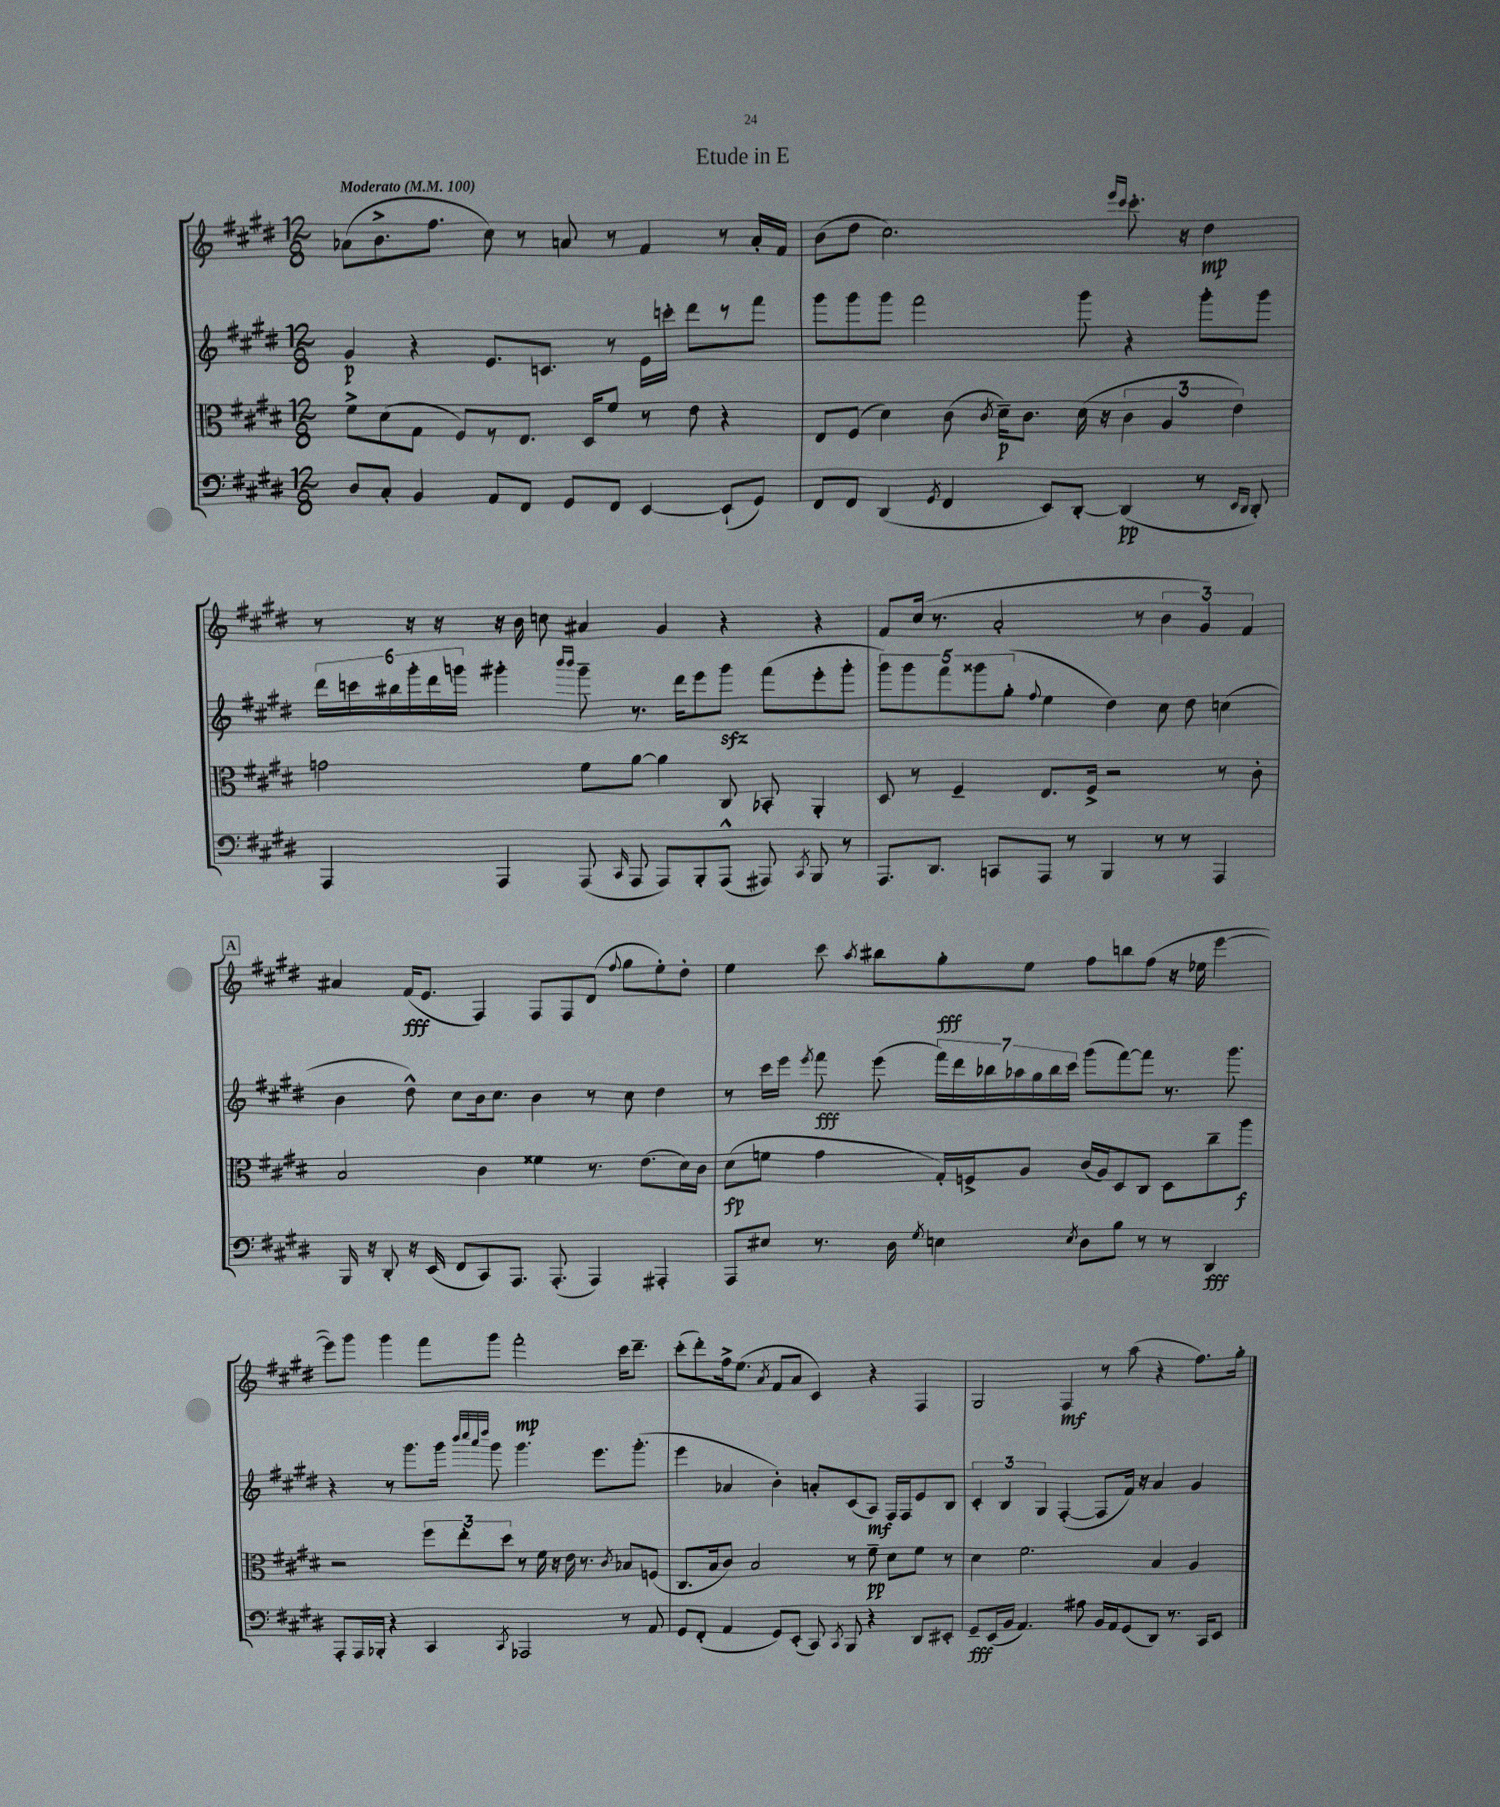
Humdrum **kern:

**kern	**kern	**kern	**kern
*staff4	*staff3	*staff2	*staff1
*clefF4	*clefC3	*clefG2	*clefG2
*k[f#c#g#d#]	*k[f#c#g#d#]	*k[f#c#g#d#]	*k[f#c#g#d#]
*M12/8	*M12/8	*M12/8	*M12/8
*MM100	*MM100	*MM100	*MM100
8D#/L	8f#^\L	4g#/	(8a-\L
8C#'/J	(8d#\	.	8.b^\
4BB/	8G#\J	4r	.
.	.	.	8.ff#\J
.	8F#/L)	.	.
8AA/L	8r	8.e/L	8cc#\)
8FF#/J	8.E/J	.	8r
.	.	8.c/J	.
8GG#/L	.	.	8a/
.	16D#/LK	.	.
8FF#/J	8f#/J	8r	8r
[4EE/	8r	16e\LL	4f#/
.	.	16ccc'\JJ	.
.	8e\	8ddd#\L	.
(8EE`/]L	4r	8r	8r
8GG#/J)	.	8fff#\J	16a'/LL
.	.	.	16f#/JJ
=	=	=	=
8FF#/L	8E/L	8ggg#\L	(8b\L
8FF#/J	(8F#/J	8ggg#\	8dd#\J
(4DD#/	4d#\)	8ggg#\J	2.cc#\)
.	.	2fff#\	.
8qGG#/	.	.	.
4FF#/	(8c#\	.	.
.	8qc#/	.	.
.	16d#~\LK)	.	.
.	8.c#\J	.	.
8EE/L)	.	.	.
[8DD#'/J	(16d#\	8ggg#\	.
.	16r	.	.
.	.	.	16qqeee/LL
.	.	.	16qqccc#/JJ
(4DD#/]	6c#\	4r	8.ccc#'\
.	6A/	.	.
.	.	.	16r
8r	.	8ggg#'\L	4dd#\
.	6e\)	.	.
16qqEE/LL	.	.	.
16qqDD#/JJ	.	.	.
8DD#'/)	.	8ggg#\J	.
=	=	=	=
4AAA/	2g\	24ddd#\LL	8r
.	.	24ccc\	.
.	.	24bb#\	.
.	.	24ggg#'\	16r
.	.	24ddd#\	.
.	.	.	16r
.	.	24ggg\JJ	.
4AAA/	.	4ggg#'\	16r
.	.	.	16b\
.	.	.	8cc\
.	.	16qqbbb/LL	.
.	.	16qqbbb/JJ	.
(8AAA/	8f#\L	8ggg#~\	4a#/
16qqCC#/	.	.	.
8AAA/	[8a\J	8.r	.
8AAA/L)	4a\]	.	4g#/
.	.	16ddd#\LK	.
8BBB'/	.	8eee\	.
(8AAA^^/J	8C#/	8ggg#\J	4r
8AAA#/)	8BB-'/	(8fff#\L	.
8qCC#/	.	.	.
8BBB/	4AA'/	8eee'\	4r
8r	.	8ggg#'\J	.
=	=	=	=
8.AAA/L	8D#/	10ggg#\L)	8f#/L
.	.	10ggg#\	.
.	8r	.	(16cc#/Jk
8.DD#/J	.	.	8.r
.	.	10fff#\	.
.	4F#~/	.	.
.	.	10ggg##\	.
8CC/L	.	.	2a'/
.	.	(10gg#'\J	.
.	.	8qqff#/	.
8AAA/J	8.E/L	4ee\	.
8r	.	.	.
.	16F#^/Jk	.	.
4BBB/	2r	4dd#\)	.
.	.	.	8r
8r	.	8cc#\	6b\
8r	.	8dd#\	.
.	.	.	6g#/)
4AAA/	8r	(4cc\	.
.	.	.	6f#/
.	8c#'\	.	.
=	=	=	=
16BBB/	2B/	4b\	4a#/
16r	.	.	.
8DD#'/	.	.	.
16r	.	8dd#^^\)	(16f#/LK
(16EE/	.	.	8.e/J
8FF#/L	.	8cc#\L	.
8CC#/)	4c#\	16b\k	4F#/)
.	.	8.cc#\J	.
8.AAA/J	.	.	.
.	4f##\	4b\	8F#/L
(8.AAA'/	.	.	.
.	.	.	8F#/
4AAA/)	8.r	8r	(8d#/J
.	.	.	8qqff#/
.	.	8cc#\	8gg#\L
.	(8.e\L	.	.
4AAA#'/	.	4dd#\	8ee'\)
.	16d#\L)	.	8dd#'\J
.	16c#\JJ	.	.
=	=	=	=
8AAA/L	(8d#\L	8r	4ee\
8E#/J	8f\J	16ccc#\LL	.
.	.	16eee\JJ	.
.	.	8qeee/	.
8.r	4g#\	8fff#\	8ccc#\
.	.	.	8qaa/
.	.	(8eee\	8bb#\L
16D#\	.	.	.
8qG#/	.	.	.
4E\	16G#'/LL)	28fff#\LL)	8gg#'\
.	.	28ddd#\	.
.	16F^/J	.	.
.	.	28bb-\	.
.	.	28aa-\	.
.	8A/J	.	8ee\J
.	.	28gg#\	.
.	.	28bb-\	.
.	.	28ccc#\JJ	.
8qE/	.	.	.
8D#\L	(16c#/LL	(8ggg#\L	8ff#\L
.	16A/J)	.	.
8B\J	8D#/	[8fff#\)	8bb\
8r	8C#/J	8fff#\]J	(8ff#\J
8r	8D#\L	8.r	16r
.	.	.	16ee-\
4DD#/	8cc#~\	.	[4eee\
.	.	8.ggg#\	.
.	8aa\J	.	.
=	=	=	=
8AAA'/L	2r	4r	8eee\]L)
16AAA/L	.	.	8ggg#\J
16BBB-'/JJ	.	.	.
4r	.	8r	4ggg#\
.	.	8.ggg#\L	.
4CC#/	12ff#\L	.	8fff#\L
.	.	16ggg#\Jk	.
.	12ee'\	.	.
.	.	32qqbbb/LLL	.
.	.	32qqcccc#/	.
.	.	32qqaaa/	.
.	.	32qqdddd#/JJJ	.
.	.	8ggg#\	8ggg#\J
.	12dd#\J	.	.
8qCC#/	.	.	.
2AAA-/	8r	4.ggg#\	2fff#'\
.	16f#\	.	.
.	16r	.	.
.	16e\	.	.
.	8.r	.	.
.	.	8.eee\L	.
.	8qc#/	.	.
8r	8B-/L	.	16ccc#\LK
.	.	(8.ggg#'\J	8.ddd#~\J
8AA/	(8F/J	.	.
=	=	=	=
8GG#/L	8.C#/L	4eee\	(8ccc#'\L
(8FF#'/J	.	.	8ddd#'\)
.	16B/k	.	.
4AA/	8c#/J)	4a-/	16ff#^\k
.	.	.	(8.ee\J
.	2B/	.	.
.	.	.	8qa/
8GG#/L)	.	4b'\)	8f#/L
(8EE'/J	.	.	8a/J
8CC#/)	.	8a'/L	4c#/)
8qCC#/	.	.	.
8BBB/	8r	(8c#/	.
4r	8f#~\	8A/J)	4r
.	8d#\L	16F#/LL	.
.	.	16F#/J	.
8DD#/L	8f#\J	8e/	4F#/
8EE#'/J	8r	8B/J	.
=	=	=	=
8GG#~/L	4d#\	6c#'/	2G#/
(16EE/L	.	.	.
.	.	6B/	.
16BB/JJ	.	.	.
4.AA/)	2.f#\	.	.
.	.	6G#/	.
.	.	([4F#'/	4F#/
8A#\	.	.	.
16BB/LL	.	8F#/]L	8r
16AA/J	.	.	.
(8GG#/	.	16f#/Jk)	(8aa\
.	.	16r	.
8DD#/J)	4B/	4a/	4r
8.r	.	.	.
.	4A/	4g#/	8.ff#\L)
16CC#/LK	.	.	.
8EE/J	.	.	.
.	.	.	16gg#'\Jk
==	==	==	==
*-	*-	*-	*-
